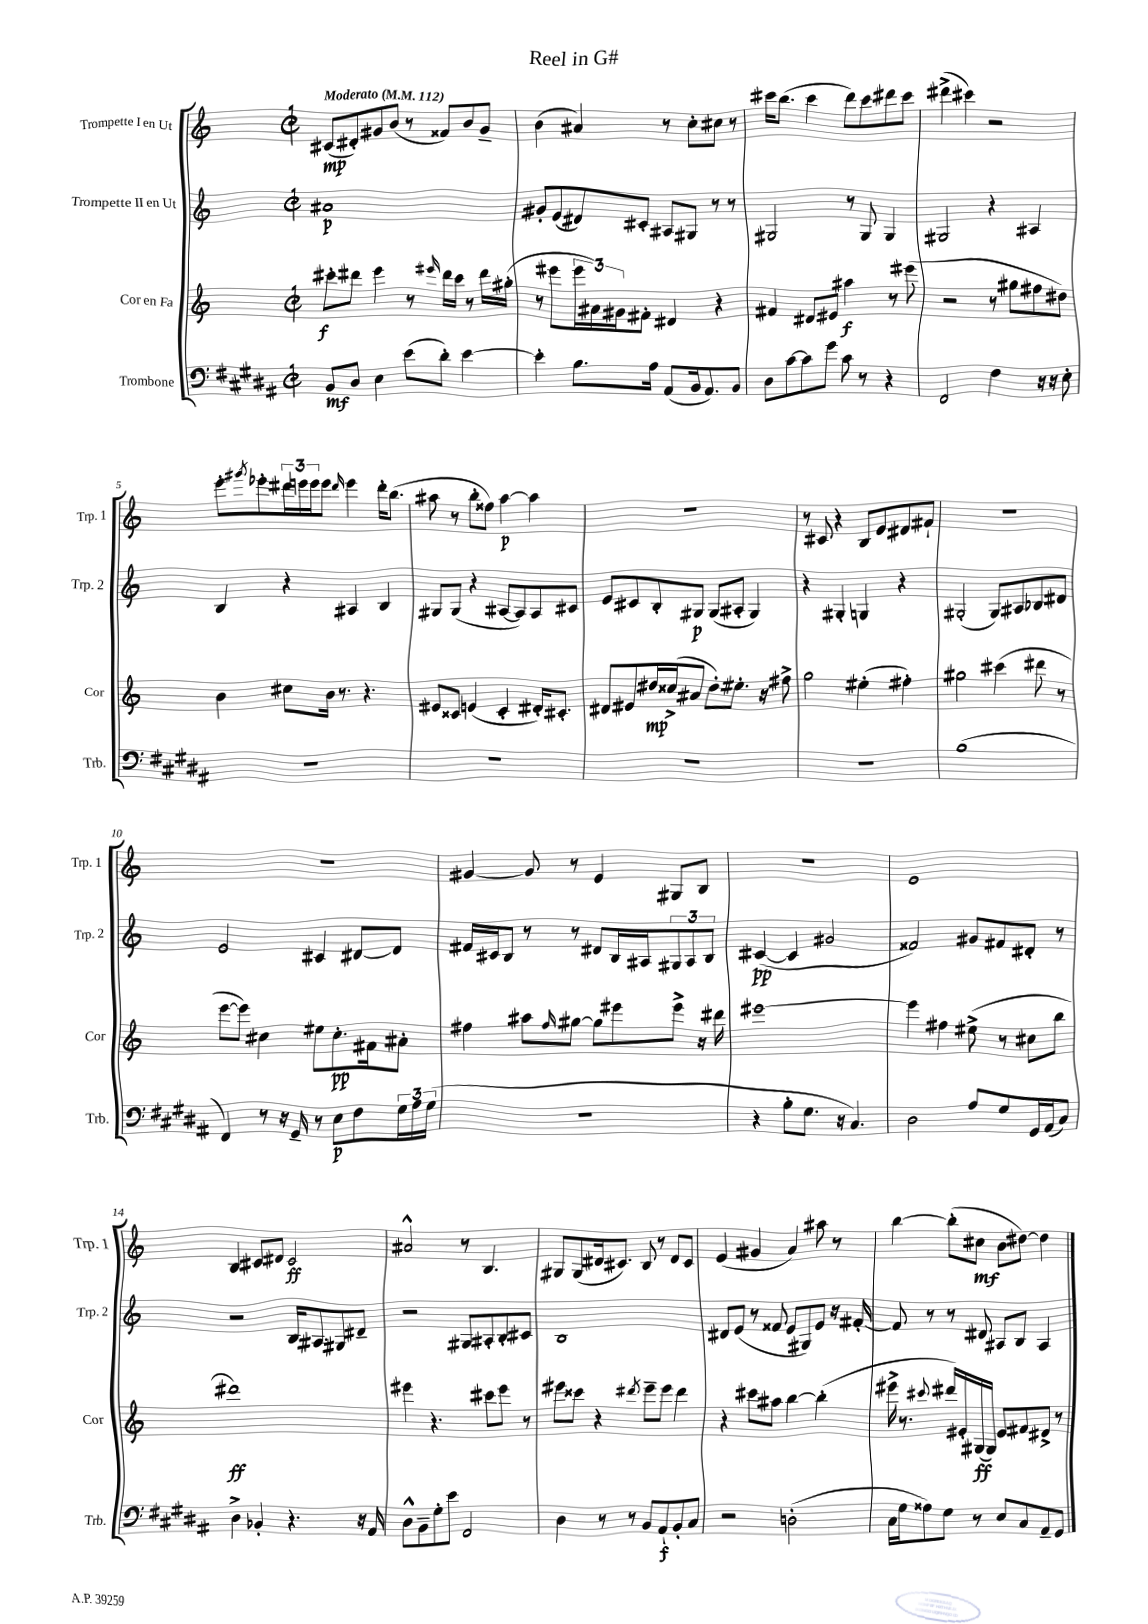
\header { title = "Reel in G#" }
<<
\new StaffGroup <<
\new Staff = "s0" \with { instrumentName = "Trompette I en Ut" shortInstrumentName = "Trp. 1" } {
    \clef treble \key c \major \defaultTimeSignature \time 2/2 \tempo "Moderato" 4 = 112
    cis'8\mp( dis'8-.) gis'8 b'8( r8 fisis'8) b'8 gis'8-- |
    b'4( ais'4) r8 c''8-. cis''8 r8 |
    cis'''16 b''8.( cis'''4 d'''8) cis'''8 dis'''8 cis'''8 |
    dis'''4->( cis'''4) r2 |
    e'''8-. \acciaccatura { gis'''8 } ees'''8-. \tuplet 3/2 { dis'''16 e'''16 e'''16 } e'''8 \grace { dis'''16 } e'''4 dis'''16-. b''8.( |
    ais''8 r8 b''8-. fisis''8) ais''4~\p ais''4 |
    R1 |
    r8 cis'8 r4 b8 e'8 dis'8 fis'8-! |
    R1 |
    R1 |
    gis'4~ gis'8 r8 e'4 gis8 b8 |
    r1 |
    e'1 |
    b4 cis'8 dis'8 cis'2\ff |
    ais'2-^ r8 b4. |
    gis8 gis8( dis'16 cis'8.) b8 r8 dis'8 cis'8 |
    e'4( gis'4 a'4) ais''8 r8 |
    b''4~ b''8-.( cis''8\mf b'8 dis''8~) dis''4 \bar "|." |
}
\new Staff = "s1" \with { instrumentName = "Trompette II en Ut" shortInstrumentName = "Trp. 2" } {
    \clef treble \key c \major \defaultTimeSignature \time 2/2
    ais'1\p |
    gis'8-. e'8( dis'8) cis'8-. ais8 gis8 r8 r8 |
    gis2 r8 gis8 gis4 |
    gis2 r4 ais4 |
    b4 r4 ais4 b4 |
    gis8 gis8( r4 ais8~ ais8) ais8 cis'8 |
    e'8 cis'8 b8-. gis8\p gis8( ais8-. gis4) |
    r4 gis4-. g4 r4 |
    gis2-.( gis8) ais8 bes8 dis'8 |
    e'2 cis'4 dis'8~ dis'8 |
    fis'16 cis'16 b8 r8 r8 dis'8 b16 ais16 \tuplet 3/2 { gis8 ais8 b8 } |
    cis'4~\pp( cis'4 gis'2 |
    fisis'2) gis'8 fis'8 dis'8-. r8 |
    r2 b16 ais8. gis8 dis'8-- |
    r2 gis8 ais8-. b8-. cis'8 |
    b1 |
    dis'8 e'8( r8 fisis'8 e'8 gis8) e'8 r16 fis'16~-. |
    fis'8 r8 r8 dis'8 ais8 b8 ais4 \bar "|." |
}
\new Staff = "s2" \with { instrumentName = "Cor en Fa" shortInstrumentName = "Cor" } {
    \clef treble \key c \major \defaultTimeSignature \time 2/2
    cis'''8-.\f dis'''8 e'''4 r8 \grace { eis'''16 } dis'''16 cis'''16 r8 dis'''16 gis''16-.( |
    r8 eis'''8 \tuplet 3/2 { eis'''16 ais'16) gis'16 } fis'8-. dis'4 r4 |
    fis'4 dis'8 eis'8 ais''4\f r8 eis'''8( |
    r2 r8 gis''8 fis''8 dis''8) |
    b'4 cis''8 b'16 r8. r4. |
    eis'8 cisis'8 e'4( cisis'4-. dis'16-.) cis'8.-. |
    dis'8 eis'8 dis''16\mp cisis''16->( ais'8 dis''8-.) eis''8.-. r16 fis''8-> |
    g''2 eis''4-.( fis''4-.) |
    gis''2 cis'''4( dis'''8 r8 |
    e'''8~ e'''8) cis''4 eis''8 cis''8.-.\pp fis'16 ais'8-. |
    fis''4 ais''8 \grace { fis''16 } gis''8~ gis''8 eis'''8 eis'''8-> r16 dis'''16 |
    eis'''1~ |
    eis'''4 fis''4 eis''8->( r8 cis''8 b''8 |
    dis'''1\ff) |
    eis'''4 r4. cis'''8 eis'''8 r8 |
    eis'''8 cisis'''8 r4 \acciaccatura { dis'''8 } eis'''8-- eis'''8 dis'''4 |
    r4 cis'''8 ais''8 b''4~ b''4-.( |
    eis'''16-> r8. \appoggiatura { cis'''8 } dis'''16) eis'16-. gis16\ff( gis16) eis'8 fis'8 dis'8-> r8 \bar "|." |
}
\new Staff = "s3" \with { instrumentName = "Trombone" shortInstrumentName = "Trb." } {
    \clef bass \key b \major \defaultTimeSignature \time 2/2
    b,8\mf dis8 e4 e'8( dis'8-.) e'4~ |
    e'4-. b8. ais16 ais,8( b,16 ais,8.) b,8 |
    dis8 cis'8~ cis'8 gis'8 cis'8 r8 r4 |
    fis,2 fis4 r16 r16 e8-. |
    R1 |
    R1 |
    R1 |
    R1 |
    b1( |
    fis,4) r8 r16 gis,16-- r8 e8\p fis8 \tuplet 3/2 { gis16 ais16 gis16( } |
    R1 |
    r4 b8-. gis8. r16 cis4.) |
    dis2 ais8 gis8 gis,16 ais,16( cis8) |
    dis4-> bes,4-. r4. r16 ais,16 |
    dis8-^ b,8-- gis8-. e'8 fis,2 |
    dis4 r8 r8 b,8 ais,8-!\f b,8-. cis8 |
    r2 d2-.( |
    cis16 gis16 aisis8) gis8 r8 e8 cis8 ais,8-- gis,8 \bar "|." |
}
>>
>>
